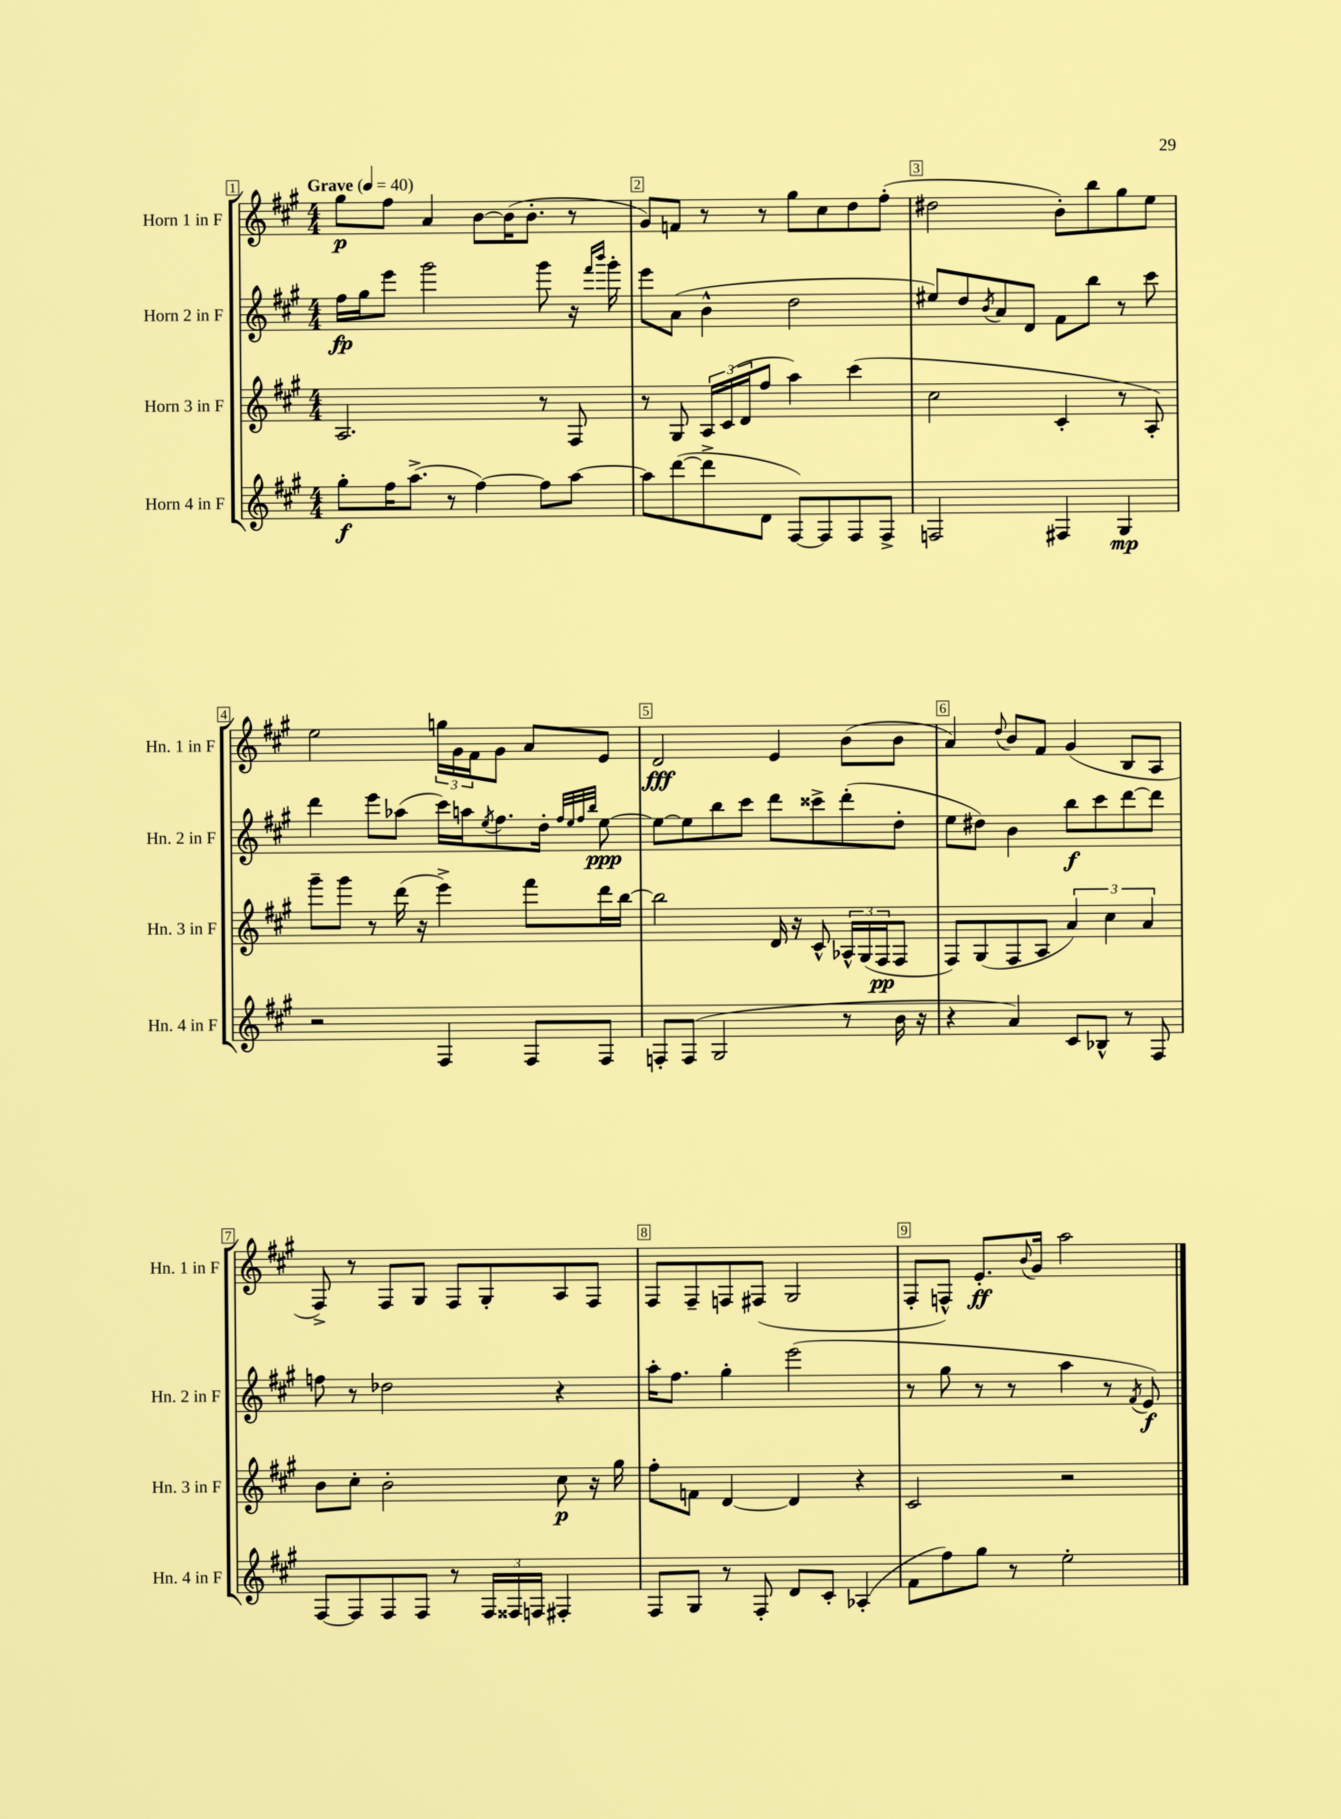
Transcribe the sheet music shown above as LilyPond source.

<<
\new StaffGroup <<
\new Staff = "s0" \with { instrumentName = "Horn 1 in F" shortInstrumentName = "Hn. 1 in F" } {
    \clef treble \key a \major \numericTimeSignature \time 4/4 \tempo "Grave" 4 = 40
    gis''8\p fis''8 a'4 b'8~ b'16( b'8.-. r8 |
    gis'8) f'8 r8 r8 gis''8 cis''8 d''8 fis''8-.( |
    dis''2 b'8-.) b''8 gis''8 e''8 |
    e''2 \tuplet 3/2 { g''16 gis'16 fis'16 } gis'8 a'8 e'8 |
    d'2\fff e'4 b'8( b'8 |
    a'4) \appoggiatura { d''8 } b'8 fis'8 gis'4( b8 a8 |
    fis8->) r8 fis8 gis8 fis8 gis8-. a8 fis8 |
    fis8 fis8-- f8 fis8( gis2 |
    fis8-. f8-^) e'8.-.\ff \appoggiatura { b'8 } gis'16 a''2 \bar "|." |
}
\new Staff = "s1" \with { instrumentName = "Horn 2 in F" shortInstrumentName = "Hn. 2 in F" } {
    \clef treble \key a \major \numericTimeSignature \time 4/4
    fis''16\fp gis''16 e'''8 gis'''2 gis'''8 r16 \grace { fis'''16 b'''16 } gis'''16-. |
    e'''8 a'8( b'4-^ d''2 |
    eis''8) d''8 \acciaccatura { b'8 } a'8 d'8 fis'8 b''8 r8 cis'''8 |
    d'''4 e'''8 aes''8( cis'''16) a''16 \acciaccatura { e''8 } fis''8. d''16-. \grace { fis''32 e''32 fis''32 b''32 } e''8~\ppp |
    e''8~ e''8 b''8 cis'''8 d'''8 cisis'''8-> d'''8-.( d''8-. |
    e''8 dis''8) b'4 b''8\f cis'''8 d'''8~ d'''8 |
    f''8 r8 des''2 r4 |
    a''16-. fis''8. gis''4-. e'''2( |
    r8 gis''8 r8 r8 a''4 r8 \acciaccatura { fis'8 } e'8\f) \bar "|." |
}
\new Staff = "s2" \with { instrumentName = "Horn 3 in F" shortInstrumentName = "Hn. 3 in F" } {
    \clef treble \key a \major \numericTimeSignature \time 4/4
    a2. r8 fis8 |
    r8 gis8 \tuplet 3/2 { a16 cis'16( d'16 } fis''8 a''4) cis'''4( |
    cis''2 cis'4-. r8 a8-.) |
    gis'''8-- gis'''8 r8 d'''16( r16 e'''4->) fis'''8 d'''16 b''16~ |
    b''2 d'16 r16 cis'8-^ \tuplet 3/2 { aes16-^ gis16( fis16\pp } fis8 |
    fis8) gis8( fis8 a8 \tuplet 3/2 { a'4) cis''4 a'4 } |
    b'8 cis''8-. b'2-. cis''8\p r16 gis''16 |
    fis''8-. f'8 d'4~ d'4 r4 |
    cis'2 r2 \bar "|." |
}
\new Staff = "s3" \with { instrumentName = "Horn 4 in F" shortInstrumentName = "Hn. 4 in F" } {
    \clef treble \key a \major \numericTimeSignature \time 4/4
    gis''8-.\f fis''16 a''8.->( r8 fis''4~) fis''8 a''8~ |
    a''8 d'''8~( d'''8-> d'8 fis8~) fis8 fis8 fis8-> |
    f2 fis4 gis4\mp |
    r2 fis4 fis8 fis8 |
    f8-. f8( gis2 r8 b'16 r16 |
    r4 a'4) cis'8 bes8-^ r8 fis8 |
    fis8~ fis8 fis8 fis8 r8 \tuplet 3/2 { fis16 fisis16 f16 } fis4-. |
    fis8 gis8 r8 fis8-. d'8 cis'8-. aes4-.( |
    fis'8 fis''8) gis''8 r8 e''2-. \bar "|." |
}
>>
>>
\layout { \context { \Score \override BarNumber.break-visibility = ##(#f #t #t) barNumberVisibility = #all-bar-numbers-visible \override BarNumber.stencil = #(make-stencil-boxer 0.1 0.3 ly:text-interface::print) } }
